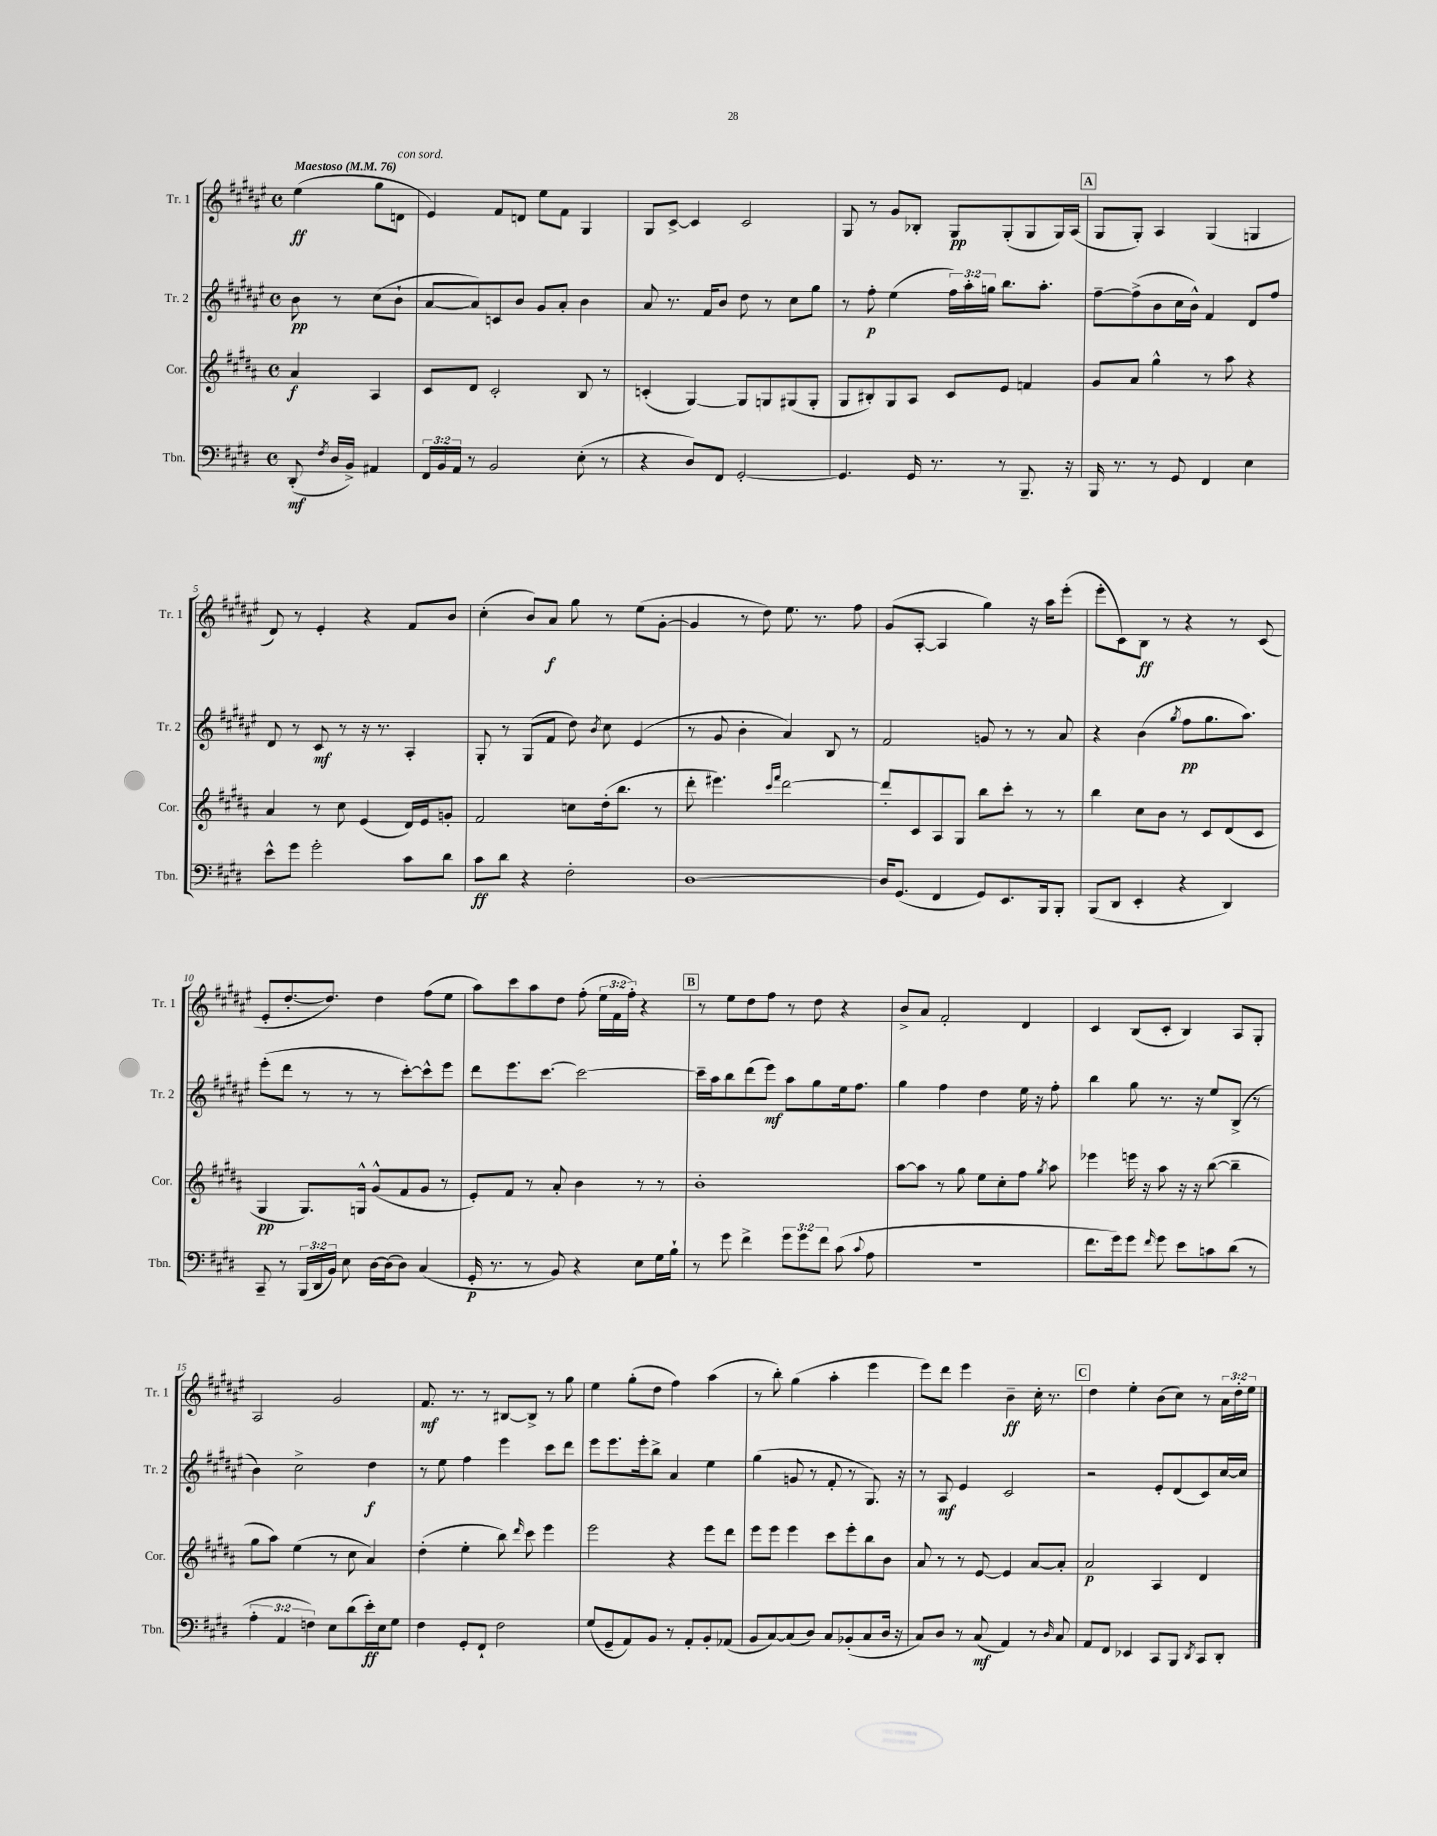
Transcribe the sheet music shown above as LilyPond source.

<<
\new StaffGroup <<
\new Staff = "s0" \with { instrumentName = "Tr. 1" shortInstrumentName = "Tr. 1" } {
    \clef treble \key fis \major \defaultTimeSignature \time 4/4 \override Staff.TupletNumber.text = #tuplet-number::calc-fraction-text \partial 2 \tempo "Maestoso" 4 = 76
    \autoBeamOff eis''4\ff( gis''8[ d'8]^\markup { \italic "con sord." } |
    eis'4) fis'8[ d'8] eis''8[ fis'8] gis4 |
    gis8[ cis'8]~-> cis'4 cis'2 |
    gis8 r8 gis'8[ bes8]-. gis8[\pp gis8-.( gis8 gis16) ais16]( |
    \mark \markup { \box "A" } gis8[ gis8]-.) ais4 gis4( g4 |
    dis'8) r8 eis'4-. r4 fis'8[ b'8] |
    cis''4-.( b'8[) ais'8]\f gis''8 r8 eis''8[( gis'8]~-. |
    gis'4 r8 dis''8) eis''8. r8. fis''8 |
    gis'8[( ais8]~-. ais4 gis''4) r16 ais''16[ eis'''8]-.( |
    eis'''8[-. cis'8) b8]\ff r8 r4 r8 cis'8( |
    eis'8[-. dis''8.~-. dis''8.]) dis''4 fis''8[( eis''8] |
    ais''8[) cis'''8 ais''8 dis''8] fis''8-.( \tuplet 3/2 { eis''16[ fis'16 fis''16]-.) } r4 |
    \mark \markup { \box "B" } r8 eis''8[ dis''8 fis''8] r8 dis''8 r4 |
    b'8[-> ais'8] fis'2-. dis'4 |
    cis'4 b8[( cis'8]-. b4) ais8[ gis8]-. |
    ais2 gis'2 |
    fis'8.\mf r8. r8 bis8[~ bis8]-> r8 gis''8 |
    eis''4 gis''8[-.( dis''8] fis''4) ais''4( |
    r8 b''8-.) gis''4( ais''4-. eis'''4 |
    eis'''8[) dis'''8] eis'''4 b'4--\ff cis''16-. r8. |
    \mark \markup { \box "C" } dis''4 eis''4-. b'8[( cis''8]) r8 \tuplet 3/2 { ais'16[ dis''16-. eis''16] } \bar "|." |
}
\new Staff = "s1" \with { instrumentName = "Tr. 2" shortInstrumentName = "Tr. 2" } {
    \clef treble \key fis \major \defaultTimeSignature \time 4/4 \override Staff.TupletNumber.text = #tuplet-number::calc-fraction-text \partial 2
    \autoBeamOff b'8\pp r8 cis''8[( b'8]-! |
    ais'8[~ ais'8) c'8 b'8] gis'8[ ais'8]-. b'4 |
    ais'8 r8. fis'16[ b'8] dis''8 r8 cis''8[ gis''8] |
    r8 fis''8-.\p eis''4( \tuplet 3/2 { fis''16[) ais''16-. g''16] } b''8.[ ais''8.]-. |
    \mark \markup { \box "A" } fis''8[~-- fis''8->( b'8 cis''16 b'16]-^) fis'4 dis'8[ fis''8] |
    dis'8 r8 cis'8\mf r8 r16 r8. ais4-. |
    gis8-. r8 gis8[( fis'8] dis''8) \acciaccatura { b'8 } cis''8 eis'4( |
    r8 gis'8 b'4-. ais'4) b8 r8 |
    fis'2 g'8 r8 r8 ais'8 |
    r4 b'4( \acciaccatura { gis''8 } fis''8[\pp gis''8. ais''8.]) |
    eis'''8[-.( dis'''8] r8 r8 r8 cis'''8[~-.) cis'''8-^ eis'''8] |
    dis'''8[ eis'''8. cis'''8.]~ cis'''2~ |
    \mark \markup { \box "B" } cis'''16[-- ais''16 b''8 dis'''8( eis'''8]\mf) ais''8[ gis''8 eis''16 fis''8.] |
    gis''4 fis''4 dis''4 eis''16 r16 fis''8-. |
    b''4 gis''8 r8. r16 eis''8[ b8]->( r8 |
    b'4) cis''2-> dis''4\f |
    r8 eis''8 fis''4 eis'''4 cis'''8[ dis'''8] |
    eis'''8[ eis'''8. eis'''16-. b''8]-> ais'4 eis''4 |
    gis''4( g'8 r8 fis'8-. r8 gis8.) r16 |
    r8 ais8\mf eis'4 cis'2 |
    \mark \markup { \box "C" } r2 eis'8[-. dis'8( cis'8) cis''16~ cis''16] \bar "|." |
}
\new Staff = "s2" \with { instrumentName = "Cor." shortInstrumentName = "Cor." } {
    \clef treble \key b \major \defaultTimeSignature \time 4/4 \partial 2
    \autoBeamOff ais'4\f ais4 |
    cis'8[ dis'8] cis'2-. b8 r8 |
    c'4-.( gis4~) gis8[ g8 gis8( gis8]-. |
    gis8[ bis8-.) gis8 ais8] cis'8[ e'8] f'4 |
    \mark \markup { \box "A" } gis'8[ ais'8] gis''4-^ r8 ais''8 r4 |
    ais'4 r8 cis''8 e'4( dis'16[) e'16 g'8]-. |
    fis'2 c''8[ dis''16-.( b''8.] r8 |
    dis'''8-. eis'''4.) \grace { cis'''16[ fis'''16] } dis'''2~ |
    dis'''8[-. cis'8 ais8 gis8] b''8[ cis'''8]-. r8 r8 |
    b''4 cis''8[ b'8] r8 cis'8[ dis'8( cis'8] |
    gis4\pp gis8.[) g16]-^ gis'8[-^( fis'8 gis'8] r8 |
    e'8[-.) fis'8] r8 ais'8-. b'4 r8 r8 |
    \mark \markup { \box "B" } b'1-. |
    ais''8[~ ais''8] r8 gis''8 e''8[ cis''8-. fis''8] \acciaccatura { gis''8 } ais''8 |
    ees'''4 e'''16 r16 ais''8 r16 r16 b''8~( b''4-- |
    gis''8[ ais''8]) e''4( r8 cis''8 ais'4) |
    dis''4-.( e''4-. b''8) \grace { dis'''16 } cis'''8 e'''4 |
    e'''2 r4 e'''8[ dis'''8] |
    e'''8[ e'''8] e'''4 cis'''8[ e'''8-. b''8 b'8] |
    ais'8 r8 r8 e'8~ e'4 ais'8[~ ais'8]-. |
    \mark \markup { \box "C" } ais'2\p ais4 dis'4 \bar "|." |
}
\new Staff = "s3" \with { instrumentName = "Tbn." shortInstrumentName = "Tbn." } {
    \clef bass \key e \major \defaultTimeSignature \time 4/4 \override Staff.TupletNumber.text = #tuplet-number::calc-fraction-text \partial 2
    \autoBeamOff dis,8-.\mf( \acciaccatura { fis8 } dis16[ b,16]->) ais,4 |
    \tuplet 3/2 { fis,16[ b,16 a,16] } r8 b,2 e8-.( r8 |
    r4 dis8[) fis,8] gis,2~-. |
    gis,4. gis,16 r8. r8 b,,8.-- r16 |
    \mark \markup { \box "A" } b,,16 r8. r8 gis,8 fis,4 e4 |
    e'8[-^ gis'8] gis'2-. cis'8[ dis'8] |
    cis'8[\ff dis'8] r4 fis2-. |
    dis1~ |
    dis16[ gis,8.]( fis,4 gis,8[) e,8. b,,16 b,,8]-. |
    b,,8[( dis,8] e,4-. r4 dis,4) |
    cis,8-- r8 \tuplet 3/2 { b,,16[( dis,16 b,16]) } e8 dis16[~ dis16( dis8]) cis4( |
    gis,16-.\p r8. r8 b,8) r4 e8[ gis16 b16]-! |
    \mark \markup { \box "B" } r8 gis'8 fis'4-> \tuplet 3/2 { gis'8[ gis'8 fis'8] } cis'8( \appoggiatura { cis'8 } a8 |
    R1 |
    fis'8.[ gis'16) gis'8] \grace { fis'16 } gis'8 e'8[ c'8 dis'8]( r8 |
    \tuplet 3/2 { a4-. a,4 f4) } e8[ dis'8( e'16-.\ff) e16 gis8] |
    fis4 gis,8[-. fis,8]-! fis2 |
    gis8[( gis,8-- a,8) b,8] r8 a,8[-. b,8-. aes,8]( |
    b,8[ cis8~) cis8( dis8]) cis8[ bes,8-.( cis8 dis16] r16 |
    cis8[) dis8] r8 cis8\mf( a,4) r8 \grace { dis16 } cis8 |
    \mark \markup { \box "C" } a,8[ fis,8] ees,4 cis,8[ b,,8] \acciaccatura { dis,8 } cis,8[ dis,8]-. \bar "|." |
}
>>
>>
